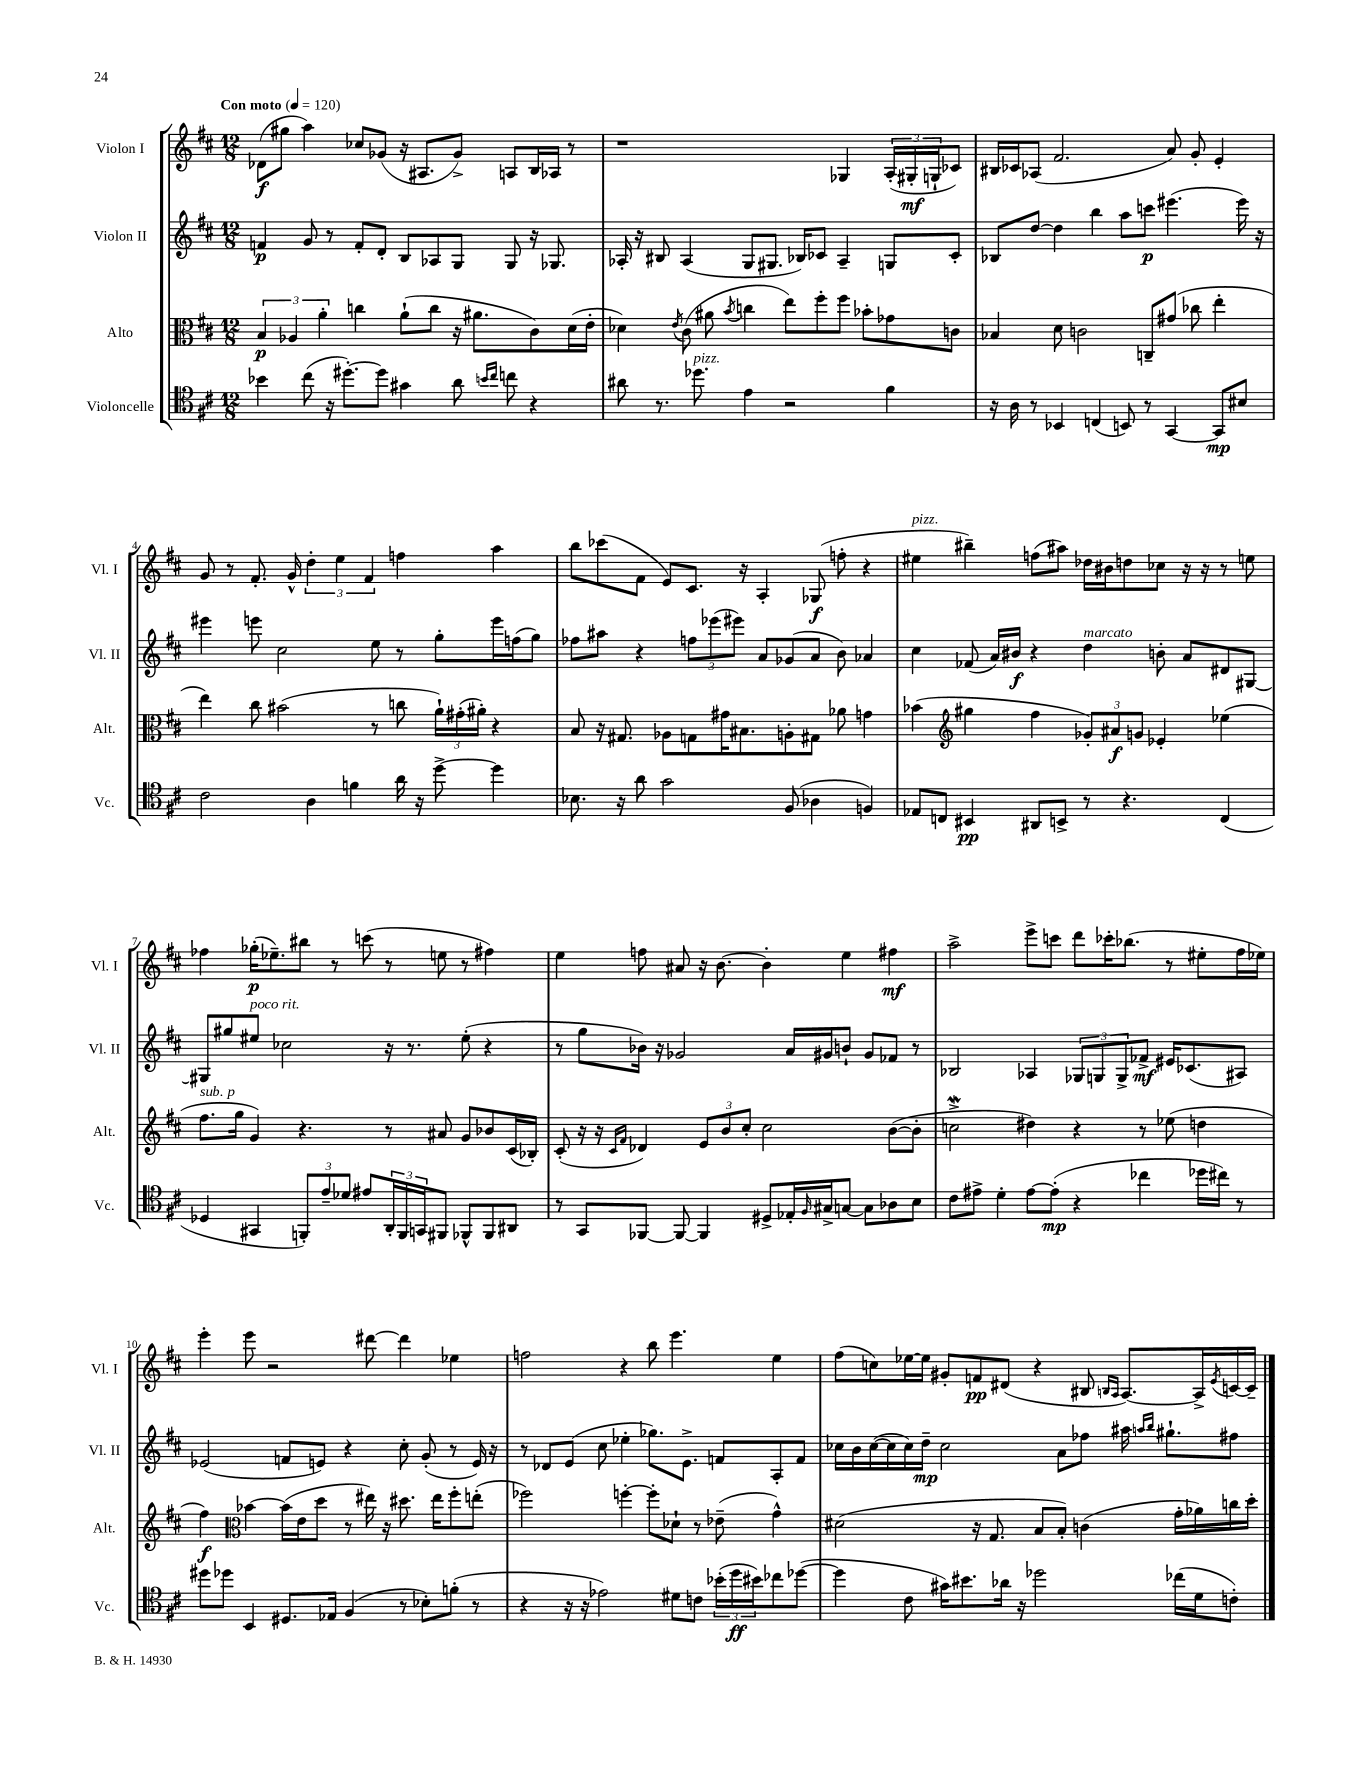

**kern	**kern	**kern	**kern
*staff4	*staff3	*staff2	*staff1
*clefC4	*clefC3	*clefG2	*clefG2
*k[f#c#]	*k[f#c#]	*k[f#c#]	*k[f#c#]
*M12/8	*M12/8	*M12/8	*M12/8
*MM120	*MM120	*MM120	*MM120
4b-	6B	4f	(8d-
.	.	.	8gg#
.	6A-	.	.
(8cc#	.	8g	4aa)
.	6a'	.	.
16r	.	8r	.
[8.dd#')	.	.	.
.	4cc	8f'	8cc-
8dd#]	.	8d'	(8g-
4g#	(8a`	8B	16r
.	.	.	8.A#
.	8cc	8A-	.
8a	16r	8G	8g-^)
.	8.a#	.	.
16qqb	.	.	.
16qqcc#	.	.	.
8cc	.	8G	8A
4r	8c#)	16r	16B
.	.	8.G-	16A-
.	(16d	.	8r
.	16e'	.	.
=	=	=	=
8a#	4d-)	16A-'	1r
.	.	16r	.
8.r	.	8B#	.
.	8qe	.	.
.	(8c#	(4A-	.
8.dd-	.	.	.
.	8a#	.	.
.	8qb	.	.
4e	4cc	8G	.
.	.	8.G#	.
2r	8ee)	.	.
.	.	16B-)	.
.	8ff#'	8c-	.
.	8ff#	4A-~	4G-
.	8b-'	.	.
4f#	8g-	8G	(24A'
.	.	.	24G#'
.	.	.	24G`
.	8c	8c-'	8c-)
=	=	=	=
16r	4B-	8B-	16B#
16A	.	.	16c-
8r	.	[8dd	(8A-
4BB-	8d	4dd]	2.f#
.	2c	.	.
(4C	.	4bb	.
8BB)	.	8aa	.
8r	8C~	8ccc	.
[4GG	(8g#	(4.eee#	8a)
.	8cc-	.	8g'
8GG]	4ee'	.	4e'
8B#	.	16eee#)	.
.	.	16r	.
=	=	=	=
2c#	4ee)	4eee#	8g
.	.	.	8r
.	8cc#	8eee	8.f#'
.	(2b#	2cc#	.
.	.	.	16g^^
4A	.	.	6dd'
.	.	.	6ee
4f	.	.	.
.	.	.	6f#
.	8r	8ee	.
16a	8cc	8r	4ff
16r	.	.	.
[8dd^	24a`)	8gg'	.
.	(24g#'	.	.
.	24a#')	.	.
4dd]	4r	16eee	4aa
.	.	(16ff	.
.	.	8gg)	.
=	=	=	=
8.B-	8B	8ff-	8bb
.	16r	8aa#	(8ccc-
16r	8.G#	.	.
8a	.	4r	8f#
2g	8A-	.	8e)
.	8G	12ff	8.c#
.	.	(12eee-	.
.	16g#	.	.
.	.	12eee#)	.
.	8.B#	.	16r
.	.	8a	4A'
(8F#	8A'	(8g-	.
4A-	8G#	8a	(8G-
.	8a-	8b)	8ff'
4F)	4g	4a-	4r
=	=	=	=
8E-	(4b-	4cc#	4ee#
8C	.	.	.
*	*clefG2	*	*
4BB#	4gg#	(8f-	4bb#~)
.	.	16a)	.
.	.	16b#	.
8AA#	4ff#	4r	(8ff
8BB^	.	.	8aa#)
8r	12g-')	4dd	16dd-
.	.	.	16b#
.	12a#	.	.
4.r	.	.	8dd
.	12g	.	.
.	4e-'	8b'	8cc-
.	.	8a	16r
.	.	.	16r
(4C	(4ee-	8d#	8r
.	.	[8G#	8ee
=	=	=	=
4D-	8.ff#	8G#]	4ff-
.	.	8gg#	.
.	16gg	.	.
4GG#	4g)	8ee#	(16gg-'
.	.	.	8.ee-~)
.	.	2cc-	.
12FF')	4.r	.	8bb#
12e~	.	.	.
.	.	.	8r
12d-	.	.	.
8e#	.	.	(8ccc
24AA'	8r	16r	8r
24FF	.	.	.
.	.	8.r	.
24GG	.	.	.
8FF#	8a#	.	8ee
8FF-^^	8g	(8ee#'	8r
8FF-	8b-	4r	4ff#)
8AA#	(16c#	.	.
.	16B-')	.	.
=	=	=	=
8r	(8c#'	8r	4ee
8GG	16r	8gg	.
.	16r	.	.
.	16qqc#	.	.
.	16qqf#	.	.
[8FF-	4d-)	16b-)	8ff
.	.	16r	.
8FF-_	.	2g-	8a#
4FF-]	12e	.	16r
.	.	.	[8.b
.	12b	.	.
.	12cc#'	.	.
8D#^	2cc#	.	4b']
16E-'	.	16a	.
16qqF#	.	.	.
16G#^	.	16g#	.
[8G	.	8b`	4ee
8G]	.	8g#	.
8A-	([8b	8f-	4ff#
8B	8b']	8r	.
=	=	=	=
8c#	2cc^	2B-	2aa^
8e#^	.	.	.
4d'	.	.	.
[8e#	4dd#)	4A-	8eee^
(8e#']	.	.	8ccc
4r	4r	12G-	8ddd
.	.	12G	.
.	.	.	16ccc-'
.	.	12G^	.
.	.	.	(8.bb-
4cc-	8r	8f-^	.
.	(8ee-	16e#	8r
.	.	(8.c-	.
16dd-	4dd	.	8ee#'
16cc#)	.	.	.
8r	.	8A#)	16ff#
.	.	.	16ee-)
=	=	=	=
8dd#	4ff#)	(2e-	4eee'
8dd-	.	.	.
*	*clefC3	*	*
4BB	[4b-	.	8eee
.	.	.	2r
8.D#	(16b-]	8f	.
.	16e	.	.
.	8dd	8e)	.
16E-	.	.	.
(4F#	8r	4r	.
.	16ee#)	.	[8ddd#
.	16r	.	.
8r	8.dd#	8cc#'	4ddd#]
8B-')	.	(8g'	.
.	16ee#	.	.
(8f'	8ff#'	8r	4ee-
8r	(8ee'	16e)	.
.	.	16r	.
=	=	=	=
4r	2ff-)	8r	2ff
.	.	8d-	.
16r	.	(8e	.
16r	.	.	.
2e-)	.	8cc#	.
.	[4ff'	4ee-'	4r
.	8ff']	8.gg-)	8bb
8d#	8d-`	.	4.eee
.	.	8.e^	.
8c	8r	.	.
(24b-'	(8e-~	8f	.
24dd	.	.	.
24b#)	.	.	.
8cc-	4g^^)	8A'	4ee
([8dd-	.	8f	.
=	=	=	=
4dd-]	(2d#	16cc-	(8ff#
.	.	16b	.
.	.	([16cc-	8cc)
.	.	16cc-]	.
8c#	.	16cc-)	[16ee-
.	.	16dd~	16ee-]
16g#)	.	2cc-	8g#'
8.b#	.	.	.
.	16r	.	8f
.	8.G	.	.
16a-	.	.	(8d#
16r	.	.	.
2dd-	8B	.	4r
.	8B')	8a	.
.	(4c	8ff-	8B#
.	.	.	16qqB
.	.	.	16qqA
.	.	16aa#	[8.A)
.	.	16qqaa	.
.	.	16qqbb	.
.	.	8.gg#`	.
(16cc-	16g'	.	.
16d	16a-)	.	16A^]
.	.	.	8qe
8c')	16cc	8ff#	[16c
.	16dd'	.	16c~]
==	==	==	==
*-	*-	*-	*-
